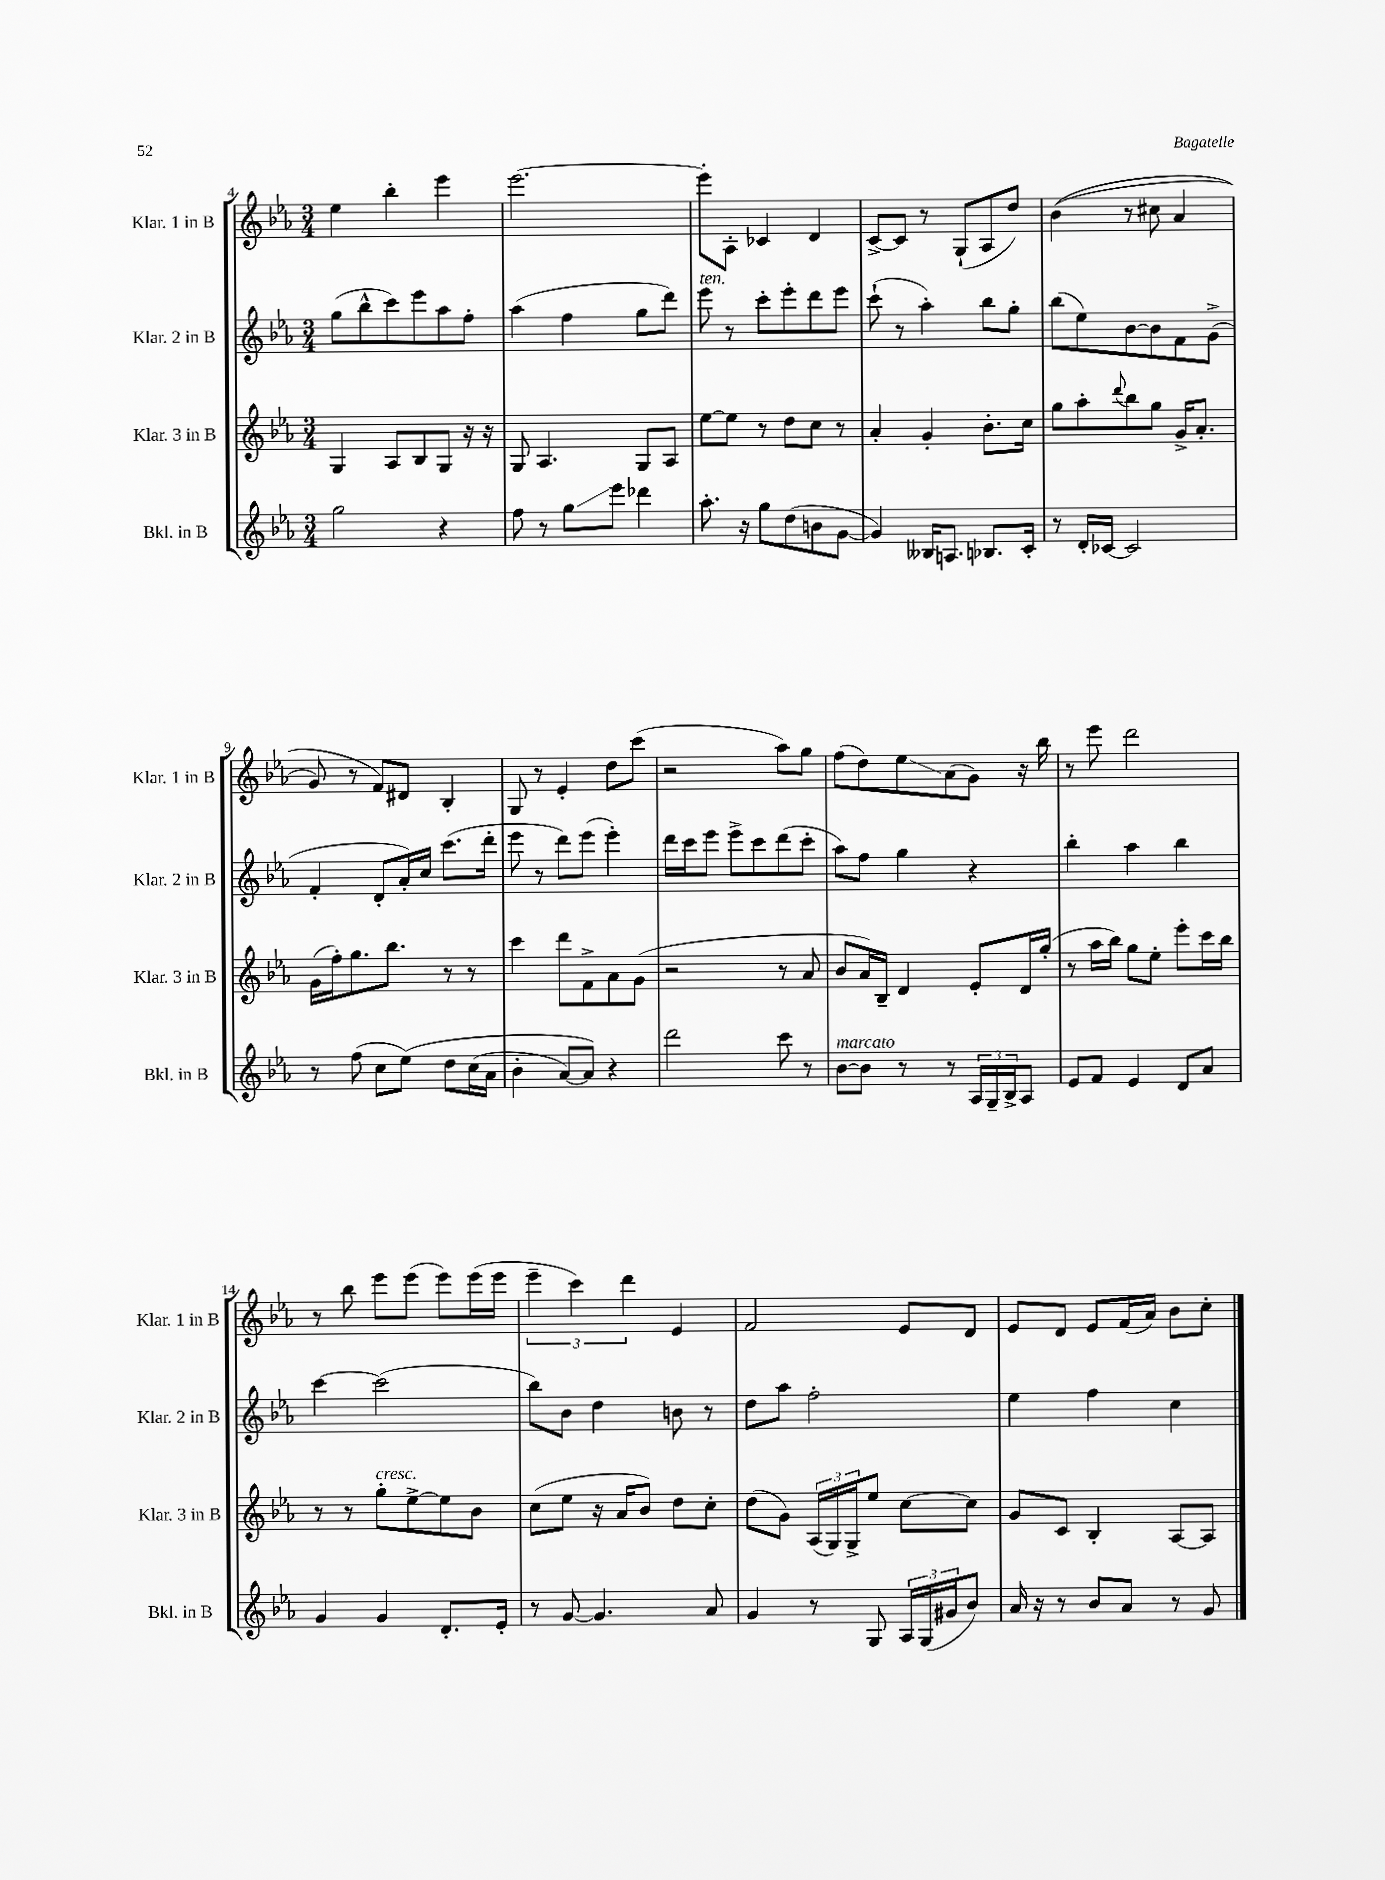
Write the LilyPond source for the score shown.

<<
\new StaffGroup <<
\new Staff = "s0" \with { instrumentName = "Klar. 1 in B" shortInstrumentName = "Klar. 1 in B" } {
    \clef treble \key ees \major \numericTimeSignature \time 3/4
    ees''4 bes''4-. ees'''4 |
    ees'''2.~ |
    ees'''8-. aes8-. ces'4 d'4 |
    c'8~-> c'8 r8 g8-!( aes8 d''8) |
    bes'4(\( r8 cis''8 aes'4 |
    g'8) r8 f'8\) dis'8 bes4-. |
    g8 r8 ees'4-. d''8 c'''8( |
    r2 aes''8) g''8 |
    f''8( d''8) ees''8\glissando aes'8( g'8) r16 bes''16 |
    r8 ees'''8 d'''2 |
    r8 bes''8 ees'''8 ees'''8( ees'''8) ees'''16( ees'''16 |
    \tuplet 3/2 { ees'''4-- c'''4) d'''4 } ees'4 |
    f'2 ees'8 d'8 |
    ees'8 d'8 ees'8 f'16( aes'16) bes'8 c''8-. \bar "|." |
}
\new Staff = "s1" \with { instrumentName = "Klar. 2 in B" shortInstrumentName = "Klar. 2 in B" } {
    \clef treble \key ees \major \numericTimeSignature \time 3/4
    g''8( bes''8-^ c'''8) ees'''8 aes''8 f''8-. |
    aes''4( f''4 g''8 d'''8) |
    ees'''8^\markup { \italic "ten." } r8 c'''8-. ees'''8-. d'''8 ees'''8 |
    c'''8-!( r8 aes''4-.) bes''8 g''8-. |
    bes''8( ees''8) bes'8~ bes'8 f'8 g'8->( |
    f'4-. d'8-. aes'16-.) c''16 c'''8.( d'''16-. |
    ees'''8 r8 d'''8) ees'''8( ees'''4-.) |
    d'''16 c'''16 ees'''8 ees'''8-> c'''8 d'''8( c'''8-. |
    aes''8) f''8 g''4 r4 |
    bes''4-. aes''4 bes''4 |
    c'''4~ c'''2( |
    bes''8) bes'8 d''4 b'8 r8 |
    d''8 aes''8 f''2-. |
    ees''4 f''4 c''4 \bar "|." |
}
\new Staff = "s2" \with { instrumentName = "Klar. 3 in B" shortInstrumentName = "Klar. 3 in B" } {
    \clef treble \key ees \major \numericTimeSignature \time 3/4
    g4 aes8 bes8 g8 r16 r16 |
    g8 aes4. g8 aes8 |
    ees''8~ ees''8 r8 d''8 c''8 r8 |
    aes'4-. g'4-. bes'8.-. c''16 |
    g''8 aes''8-. \appoggiatura { d'''8 } bes''8 g''8 g'16-> aes'8.-. |
    g'16( f''16-.) g''8. bes''8. r8 r8 |
    c'''4 d'''8 f'8-> aes'8 g'8( |
    r2 r8 aes'8 |
    bes'8 aes'16) bes16-- d'4 ees'8-. d'16 g''16-.( |
    r8 aes''16 bes''16) g''8 ees''8-. ees'''8-. c'''16 bes''16 |
    r8 r8 g''8-.^\markup { \italic "cresc." } ees''8~-> ees''8 bes'8 |
    c''8( ees''8 r16 aes'16 bes'8) d''8 c''8-. |
    d''8( g'8) \tuplet 3/2 { aes16( g16) g16-> } ees''8 c''8~ c''8 |
    g'8 c'8 bes4-. aes8~ aes8 \bar "|." |
}
\new Staff = "s3" \with { instrumentName = "Bkl. in B" shortInstrumentName = "Bkl. in B" } {
    \clef treble \key ees \major \numericTimeSignature \time 3/4
    g''2 r4 |
    f''8 r8 g''8\glissando ees'''8 des'''4 |
    aes''8.-. r16 g''8 d''8( b'8 g'8~ |
    g'4) beses16 a8. bes8. c'16-. |
    r8 d'16-. ces'16~ ces'2 |
    r8 f''8( c''8 ees''8)\( d''8 c''16( aes'16 |
    bes'4-. aes'8~) aes'8\) r4 |
    d'''2 c'''8 r8 |
    bes'8~^\markup { \italic "marcato" } bes'8 r8 r8 \tuplet 3/2 { aes16 g16-- bes16-> } aes8 |
    ees'8 f'8 ees'4 d'8 aes'8 |
    g'4 g'4 d'8.-. ees'16-. |
    r8 g'8~ g'4. aes'8 |
    g'4 r8 g8 \tuplet 3/2 { aes16 g16( gis'16 } bes'8) |
    aes'16 r16 r8 bes'8 aes'8 r8 g'8 \bar "|." |
}
>>
>>
\layout { \context { \Score currentBarNumber = #4 } }
